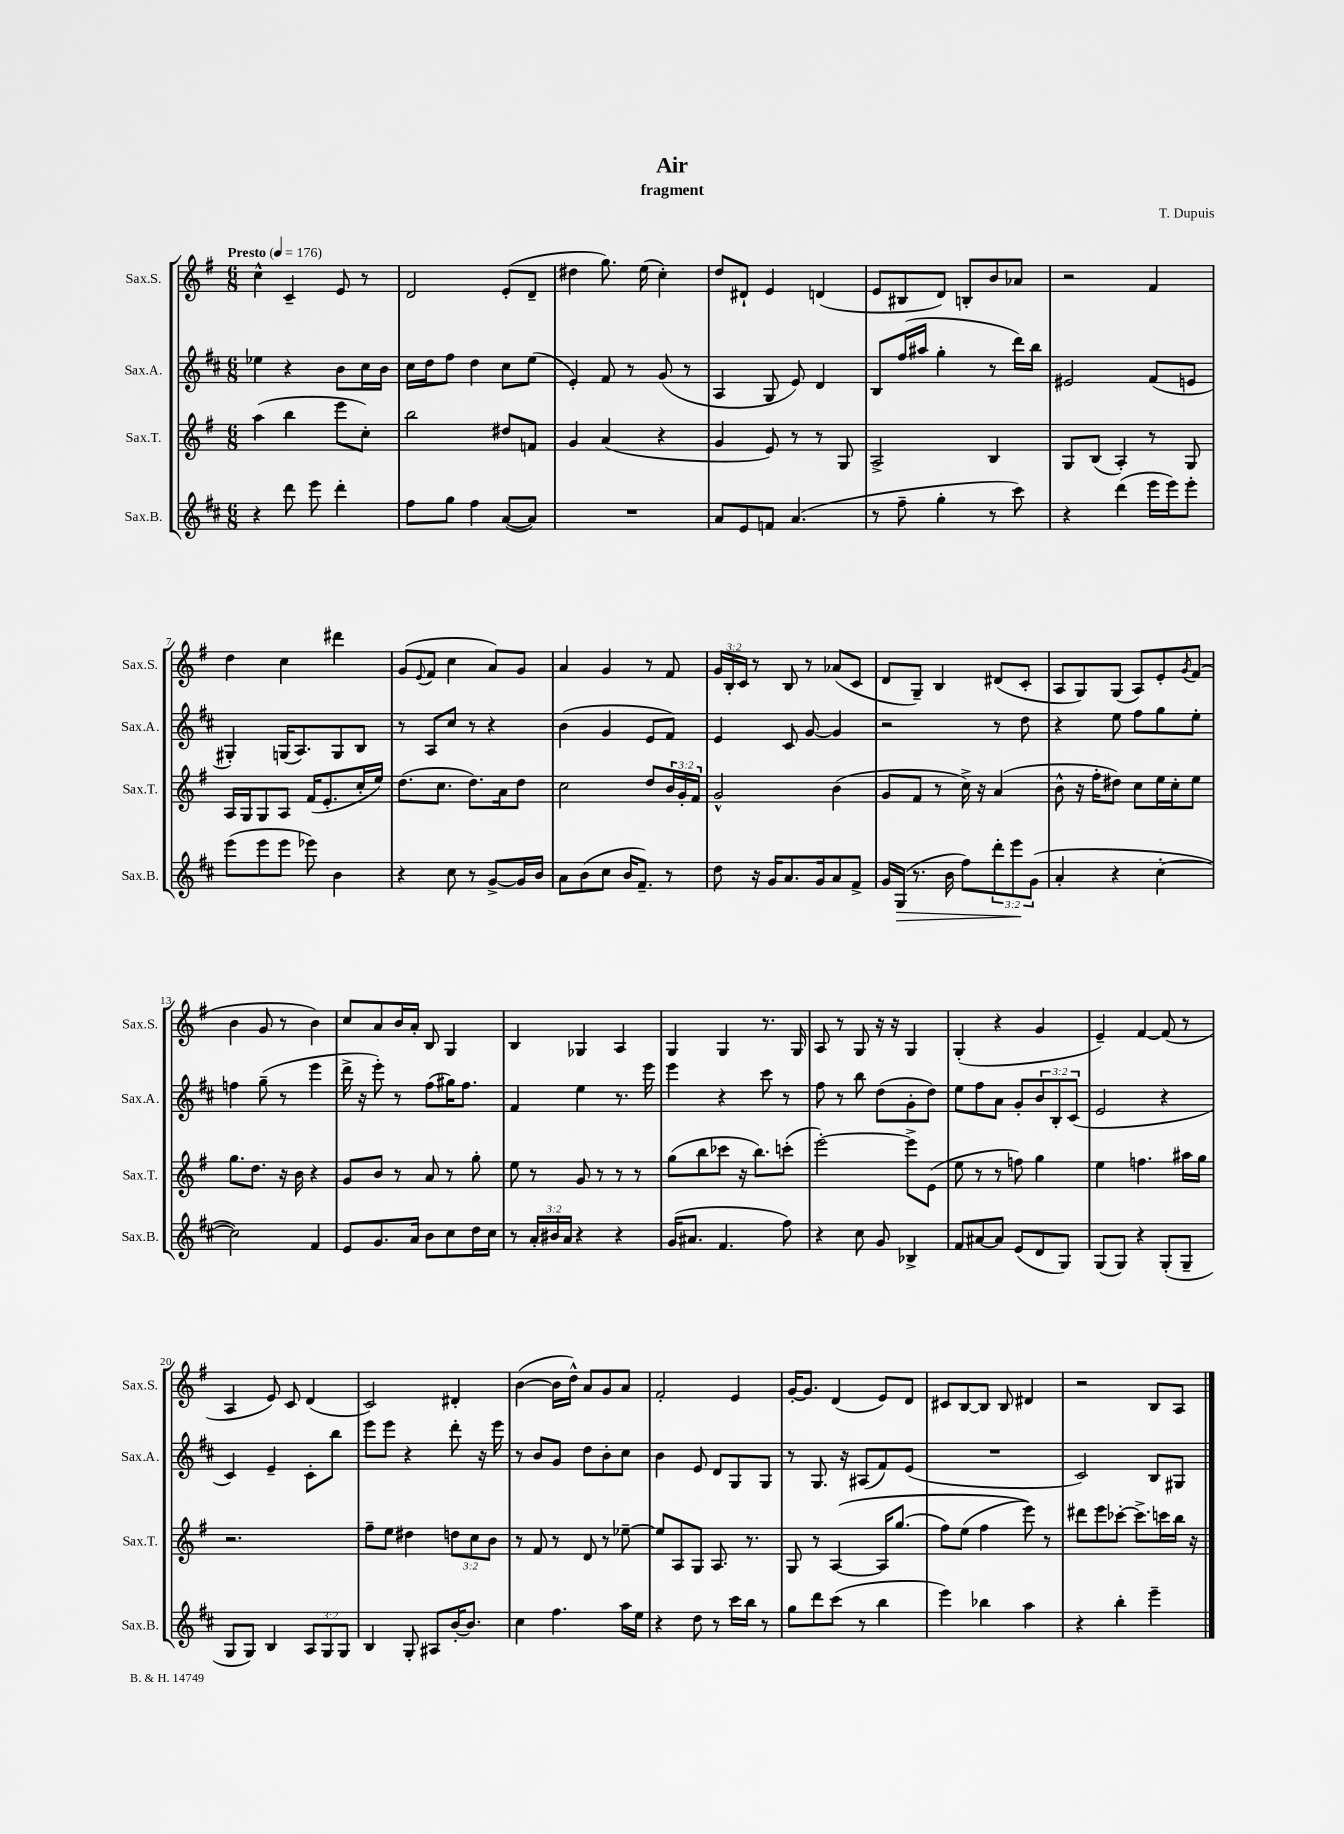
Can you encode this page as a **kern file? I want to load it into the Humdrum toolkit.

**kern	**kern	**kern	**kern
*staff4	*staff3	*staff2	*staff1
*clefG2	*clefG2	*clefG2	*clefG2
*k[f#c#]	*k[f#]	*k[f#c#]	*k[f#]
*M6/8	*M6/8	*M6/8	*M6/8
*MM176	*MM176	*MM176	*MM176
4r	(4aa	4ee-	4cc^^
8ddd	4bb	4r	4c~
8eee	.	.	.
4ddd'	8eee	8b	8e
.	8cc')	16cc#	8r
.	.	16b	.
=	=	=	=
8ff#	2bb	16cc#	2d
.	.	16dd	.
8gg	.	8ff#	.
4ff#	.	4dd	.
([8a	8dd#	8cc#	(8e'
8a])	8f	(8ee	8d~
=	=	=	=
2.r	4g	4e')	4dd#
.	(4a	8f#	8.gg)
.	.	8r	.
.	.	.	(16ee
.	4r	(8g	4cc')
.	.	8r	.
=	=	=	=
8a	4g	4A	8dd
8e	.	.	8d#`
8f	8e)	8G	4e
(4.a	8r	8e)	.
.	8r	4d	(4d
.	8G	.	.
=	=	=	=
8r	2A^	8B	8e
8ff#~	.	(16ff#	8B#
.	.	16aa#	.
4gg'	.	4gg'	8d)
.	.	.	8B'
8r	4B	8r	8b
8ccc#)	.	16ddd)	8a-
.	.	16bb	.
=	=	=	=
4r	8G	2e#	2r
.	(8B	.	.
(4ddd	4A')	.	.
16eee	8r	(8f#	4f#
16eee)	.	.	.
8eee'	8G	8e	.
=	=	=	=
(8eee	16A	4G#')	4dd
.	16G	.	.
8eee	8G	.	.
8eee	8A	(16G	4cc
.	.	8.A)	.
8eee-)	(16f#	.	.
.	8.e'	.	.
4b	.	8G	4ddd#
.	16cc'	8B	.
.	16ee)	.	.
=	=	=	=
4r	(8.dd	8r	(8g
.	.	.	8qqe
.	.	8A	8f#
.	8.cc	.	.
8cc#	.	8cc#	4cc
8r	8.dd)	8r	.
[8g^	.	4r	8a)
.	16a	.	.
16g]	8dd	.	8g
16b	.	.	.
=	=	=	=
8a	2cc	(4b	4a
(8b	.	.	.
8cc#	.	4g	4g
16b	.	.	.
8.f#~)	.	.	.
.	8dd	8e	8r
8r	24b	8f#)	8f#
.	24g'	.	.
.	24f#	.	.
=	=	=	=
8dd	2g^^	4e	24g
.	.	.	24B'
.	.	.	24c
16r	.	.	8r
16g	.	.	.
8.a	.	8c#	8B
.	.	[8g	8r
16g	.	.	.
8a	(4b	4g]	(8a-
8f#^	.	.	8c
=	=	=	=
16g	8g	2r	8d
(16G	.	.	.
8.r	8f#	.	8G~)
.	8r	.	4B
16b	.	.	.
8ff#)	16cc^)	.	.
.	16r	.	.
12ddd'	(4a	8r	(8d#
12eee	.	.	.
.	.	8dd	8c'
(12g	.	.	.
=	=	=	=
4a'	8b^^	4r	8A
.	16r	.	8G)
.	16ff#'	.	.
4r	8dd#)	8ee	(8G
.	8cc	8ff#	8A)
[4cc#'	16ee	8gg	8e'
.	16cc'	.	.
.	.	.	8qg
.	8ee	8ee'	(8f#
=	=	=	=
2cc#])	8.gg	4ff	4b
.	8.dd	.	.
.	.	(8gg~	8g
.	16r	8r	8r
.	16b	.	.
4f#	4r	4eee	4b)
=	=	=	=
8e	8g	16ddd^	8cc
.	.	16r	.
8.g	8b	8eee')	8a
.	8r	8r	16b
16a	.	.	16a'
8b	8a	(8ff#	8B
8cc#	8r	16gg#)	4G
.	.	8.ff#	.
16dd	8gg'	.	.
16cc#	.	.	.
=	=	=	=
8r	8ee	4f#	4B
24a'	8r	.	.
24b#	.	.	.
24a	.	.	.
4r	8g	4ee	4G-
.	8r	.	.
4r	8r	8.r	4A
.	8r	.	.
.	.	16eee	.
=	=	=	=
(16g	(8gg	4eee	4G
8.a#	.	.	.
.	8bb	.	.
4.f#	8ccc-	4r	4G
.	16r	.	.
.	8.bb)	.	.
.	.	8ccc#	8.r
8ff#)	(8ccc'	8r	.
.	.	.	16G
=	=	=	=
4r	[2eee')	8ff#	8A
.	.	8r	8r
8cc#	.	8bb	8G
8g	.	(8dd	16r
.	.	.	16r
4B-^	8eee^]	8g'	4G
.	(8e	8dd)	.
=	=	=	=
8f#	8ee	8ee	(4G'
[8a#	8r	8ff#	.
8a#]	8r	8a	4r
(8e	8ff)	8g'	.
8d	4gg	12b	4g
.	.	12B'	.
8G)	.	.	.
.	.	(12c#	.
=	=	=	=
(8G	4ee	2e	4e~)
8G)	.	.	.
4r	4.ff	.	[4f#
(8G'	.	4r	(8f#]
8G~	16aa#	.	8r
.	16gg	.	.
=	=	=	=
8G	2.r	4c#)	4A
8G)	.	.	.
4B	.	4e~	8e)
.	.	.	8c
12A	.	8c#'	(4d
12G	.	.	.
.	.	8bb	.
12G	.	.	.
=	=	=	=
4B	8ff#~	8eee	2c)
.	8ee	8eee	.
8G'	4dd#	4r	.
8A#	.	.	.
[16b'	12dd	8ddd'	4d#'
8.b]	.	.	.
.	12cc	.	.
.	.	16r	.
.	12b	.	.
.	.	16eee	.
=	=	=	=
4cc#	8r	8r	([4b
.	8f#	8b	.
4.ff#	8r	8g	16b]
.	.	.	16dd^^)
.	8d	8dd	8a
.	8r	8b'	8g
16aa	[8ee-~	8cc#	8a
16ee	.	.	.
=	=	=	=
4r	8ee-]	4b	2f#'
.	8A	.	.
8dd	8G	8e	.
8r	8.A	8d	.
16ccc#	.	8G	4e
16bb	8.r	.	.
8r	.	8G	.
=	=	=	=
8gg	8G	8r	[16g'
.	.	.	8.g]
8ddd	8r	8.G	.
(8ccc#	&([4A	.	(4d
.	.	16r	.
8r	.	(8A#	.
4bb	16A]	8f#)	8e)
.	(8.gg	.	.
.	.	(8e	8d
=	=	=	=
4eee)	8ff#)	2.r	8c#
.	(8ee	.	[8B
4bb-	4ff#	.	8B]
.	.	.	8B
4aa	8eee)&)	.	4d#
.	8r	.	.
=	=	=	=
4r	8ddd#	2c#)	2r
.	8eee	.	.
4bb'	[8ccc-'	.	.
.	8.ccc-^]	.	.
4eee~	.	8B	8B
.	16ccc	.	.
.	16bb	8G#	8A
.	16r	.	.
==	==	==	==
*-	*-	*-	*-
